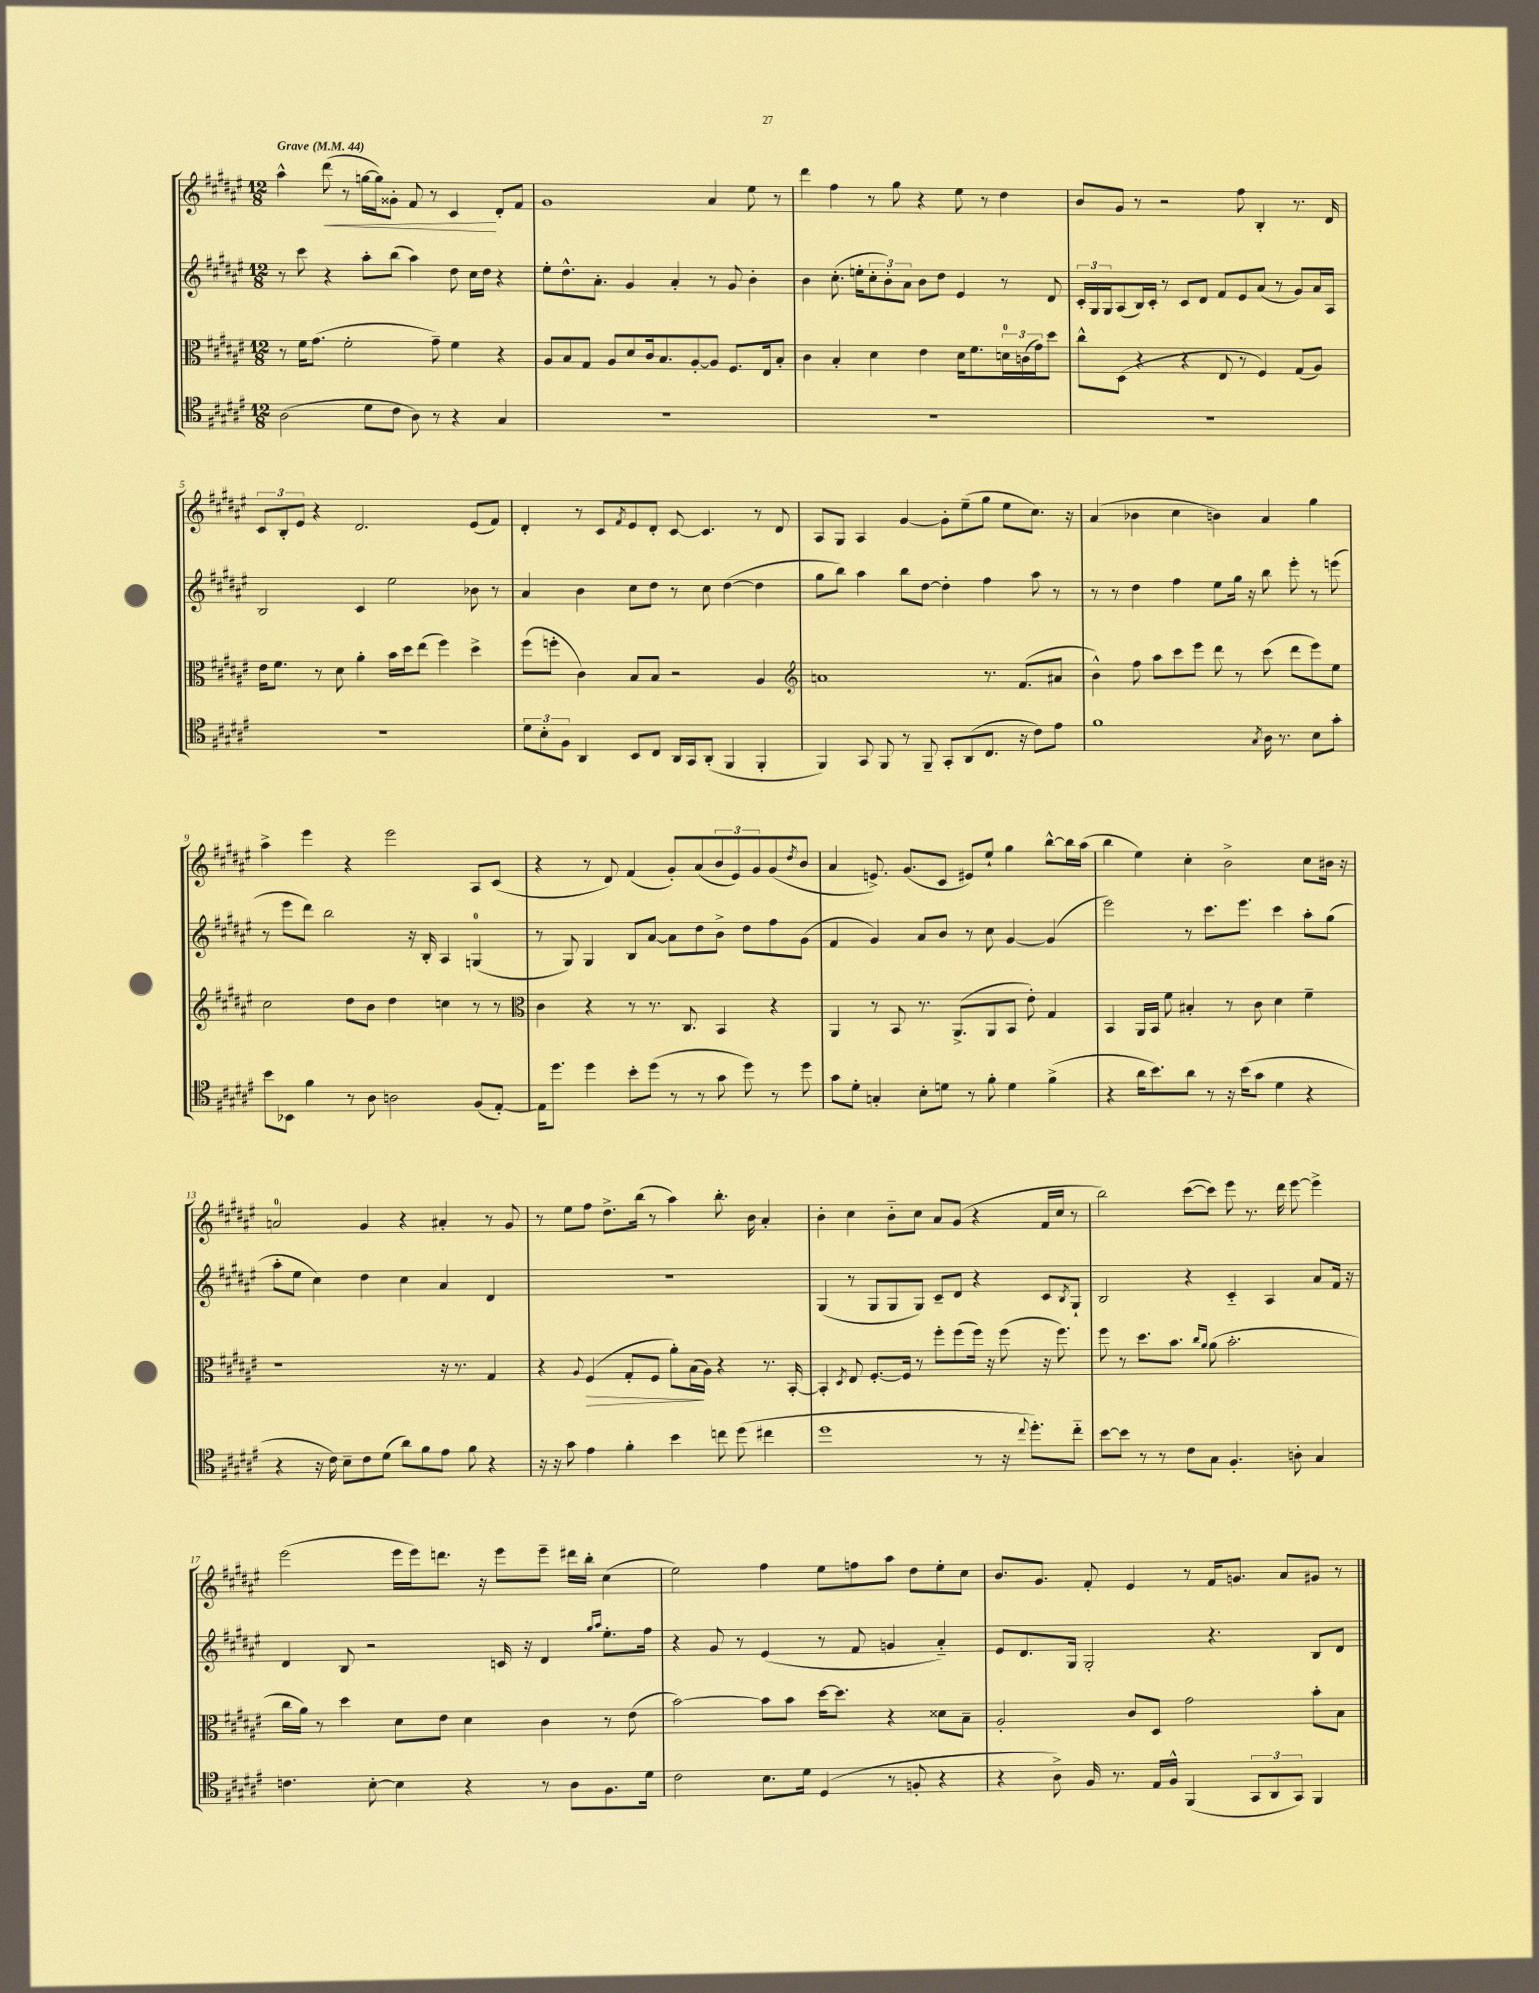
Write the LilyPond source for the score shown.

<<
\new StaffGroup <<
\new Staff = "s0" {
    \clef treble \key fis \major \numericTimeSignature \time 12/8 \tempo "Grave" 4 = 44
    ais''4-^ dis'''8\<( r8 g''16~ g''16) gisis'8-. fis'8 r8 cis'4\! dis'8-. fis'8 |
    gis'1 ais'4 eis''8 r8 |
    dis'''4 fis''4 r8 gis''8 r4 eis''8 r8 dis''4 |
    b'8 gis'8 r8 r2 fis''8 b4-. r8. dis'16 |
    \tuplet 3/2 { cis'8 b8-. eis'8 } r4 dis'2. eis'8( fis'8) |
    dis'4-. r8 cis'8 \acciaccatura { fis'8 } eis'8 dis'8-. cis'8~ cis'4. r8 dis'8 |
    ais8 gis8 ais4 gis'4~ gis'8-. eis''8--( gis''8 eis''8 cis''8.) r16 |
    ais'4( bes'4 cis''4 b'4) ais'4 gis''4 |
    ais''4-> eis'''4 r4 eis'''2 ais8 cis'8( |
    r4 r8 dis'8) fis'4( gis'8-.) ais'8( \tuplet 3/2 { b'8 eis'8) gis'8 } gis'8( \acciaccatura { dis''8 } b'8 |
    ais'4 e'8.->) gis'8.( cis'8 eis'8) eis''8-! gis''4 b''8~-^ b''16 ais''16( |
    b''4 eis''4) cis''4-. b'2-> cis''8 bis'16 r16 |
    a'2-0 gis'4 r4 ais'4-. r8 gis'8 |
    r8 eis''8 fis''8 dis''8.-> b''16( r8 ais''4) b''8.-. b'16 ais'4-. |
    b'4-. cis''4 b'8-_ cis''8 ais'8 gis'8( r4 fis'16 cis''16 r8 |
    b''2) cis'''8~( cis'''8) eis'''8 r8. dis'''16 eis'''8~ eis'''4-> |
    eis'''2( eis'''16 eis'''16) d'''8. r16 eis'''8 eis'''8-- dis'''16 b''16-. cis''4( |
    eis''2) fis''4 eis''8 f''8 ais''8 dis''8 eis''8-. cis''8 |
    b'8. gis'8. fis'8-. eis'4 r8 fis'16 g'8. ais'8 gis'8 r8 \bar "|." |
}
\new Staff = "s1" {
    \clef treble \key fis \major \numericTimeSignature \time 12/8
    r8 cis'''8 r4 ais''8-. b''8( ais''4) dis''8 cis''16 dis''16 r4 |
    eis''8-. dis''8.-^ ais'8.-. gis'4 ais'4-. r8 gis'8 b'4-. |
    b'4 cis''8.-.( e''16-. \tuplet 3/2 { cis''8-. b'8-.) ais'8 } b'8 dis''8 eis'4 r8 dis'8 |
    \tuplet 3/2 { cis'16-. gis16 gis16 } ais8( b16) cis'16-. r8 cis'8 dis'8 fis'8 eis'8 ais'8( r8 gis'8) ais'16 ais16 |
    b2 cis'4 eis''2 bes'8 r8 |
    ais'4 b'4 cis''8 dis''8 r8 cis''8 dis''4~( dis''4 |
    gis''8 b''8) ais''4 b''8 dis''8~ dis''4-. fis''4 ais''8 r8 |
    r8 r8 dis''4 fis''4 eis''8 gis''16 r16 b''8 eis'''8-. r8 e'''8( |
    r8 eis'''8 dis'''8) b''2 r16 b16-. ais4 g4-0( |
    r8 gis8) gis4 b8 ais'8~ ais'8 dis''8 b'8-> dis''8 fis''8 gis'8( |
    fis'4 gis'4) ais'8 b'8 r8 cis''8 gis'4~ gis'4( |
    eis'''2) r8 cis'''8. eis'''8. cis'''4 ais''8-. gis''8( |
    ais''8-. eis''8 cis''4) dis''4 cis''4 ais'4 dis'4 |
    R1. |
    gis4( r8 gis8 gis8 gis8) cis'8-- dis'8 r4 cis'8 \acciaccatura { b8 } gis8-! |
    b2 r4 cis'4-_ ais4 ais'8 fis'16 r16 |
    dis'4 b8 r2 c'16 r16 dis'4 \grace { gis''16 ais''16 } eis''8.-. fis''16 |
    r4 gis'8 r8 eis'4( r8 fis'8 g'4 ais'4-_) |
    eis'8 dis'8. gis16 gis2-. r4. b8 dis'8 \bar "|." |
}
\new Staff = "s2" {
    \clef alto \key fis \major \numericTimeSignature \time 12/8
    r8 fis'16 gis'8.( fis'2-. gis'8--) fis'4 r4 |
    ais8 b8 gis8 ais8 dis'8 cis'16 b8. ais8~-. ais8 fis8. eis16 b8-. |
    cis'4 b4-. dis'4 eis'4 dis'16 fis'8. \tuplet 3/2 { d'16-0 c'16( gis'16) } dis''8 |
    cis''8-^ dis8( r4 r4 eis8 r8 fis4) gis8( ais8) |
    eis'16 fis'8. r8 dis'8 ais'4-. b'16 dis''16 eis''8( fis''4) dis''4-> |
    fis''8( f''8-. cis'4) b8 b8 r2 ais4 |
    \clef treble a'1 r8. fis'8.( ais'8 |
    b'4-^) fis''8 ais''8 cis'''8 eis'''8 dis'''8 r8 cis'''8( dis'''8 eis'''8) eis''8 |
    cis''2 dis''8 b'8 dis''4 c''4 r8 r8 |
    \clef alto cis'4 r4 r8 r8. cis8. b,4 r4 |
    ais,4 r8 b,8 r8. ais,8.->( ais,8 b,8 eis'8-.) gis4 |
    b,4 ais,16 b,16 fis'8 bis4-. r8 cis'8 dis'4 fis'4-- |
    r1 r16 r8. gis4 |
    r4 \appoggiatura { ais8 } fis4\>( gis8-. fis8 ais'8-.) b16\!( ais16) r4 r8. b,16~-. |
    b,4-. \acciaccatura { dis8 } eis8 fis8.~-. fis16 r8 fis''8-. fis''8( fis''16) r16 fis''8( r16 fis''8.) |
    fis''8 r8 dis''8. b'8. \grace { cis''16 ais'16 } ais'8( b'2.-. |
    cis''16 ais'16) r8 dis''4 dis'8 eis'8 dis'4 cis'4 r8 eis'8( |
    b'2~) b'8 b'8 dis''16~ dis''8. r4 disis'8 b8-- |
    ais2-. cis'8 dis8 gis'2 b'8-. b8 \bar "|." |
}
\new Staff = "s3" {
    \clef tenor \key fis \major \numericTimeSignature \time 12/8
    ais2( dis'8 cis'8 ais8) r8 r4 gis4 |
    R1. |
    R1. |
    R1. |
    R1. |
    \tuplet 3/2 { dis'8 b8-. fis8 } ais,4 b,8 cis8 ais,16 gis,16 ais,8-.( fis,4 fis,4-. |
    fis,4) gis,8 fis,8 r8 fis,8-- gis,8-. ais,8( cis8. r16 cis'8) eis'8 |
    fis'1 \acciaccatura { gis8 } ais16 r8. b8 gis'8-. |
    b'8 bes,8 fis'4 r8 ais8 a2 fis8( eis8~-.) |
    eis16 dis''8. dis''4 b'8-. dis''8( r8 r8 gis'8 dis''8) r8 dis''8 |
    gis'8 dis'8-. g4-. b8-. d'8 r8 fis'8-. d'4 fis'4->( |
    r4 ais'16 b'8.) ais'8 r8 r16 b'16( gis'8 dis'4 r4 |
    r4 r16 cis'16) b8-- cis'8 dis'8( ais'8) fis'8 eis'8 fis'8 r4 |
    r16 r16 gis'8 eis'4 fis'4-. b'4 c''8 dis''8( cis''4 |
    dis''1 r8 r16 \appoggiatura { cis''8 } dis''8.-.) cis''8-_ |
    b'8~ b'8 r8 r8 cis'8 gis8 fis4.-. a8-. gis4 |
    c'4. b8~-. b4 r4 r8 ais8 fis8. dis'16 |
    cis'2 b8. dis'16 dis4( r8 f8-. r4 |
    r4 ais8->) fis16 r8. eis16 fis16-^ fis,4( \tuplet 3/2 { gis,8 ais,8 gis,8) } fis,4 \bar "|." |
}
>>
>>
